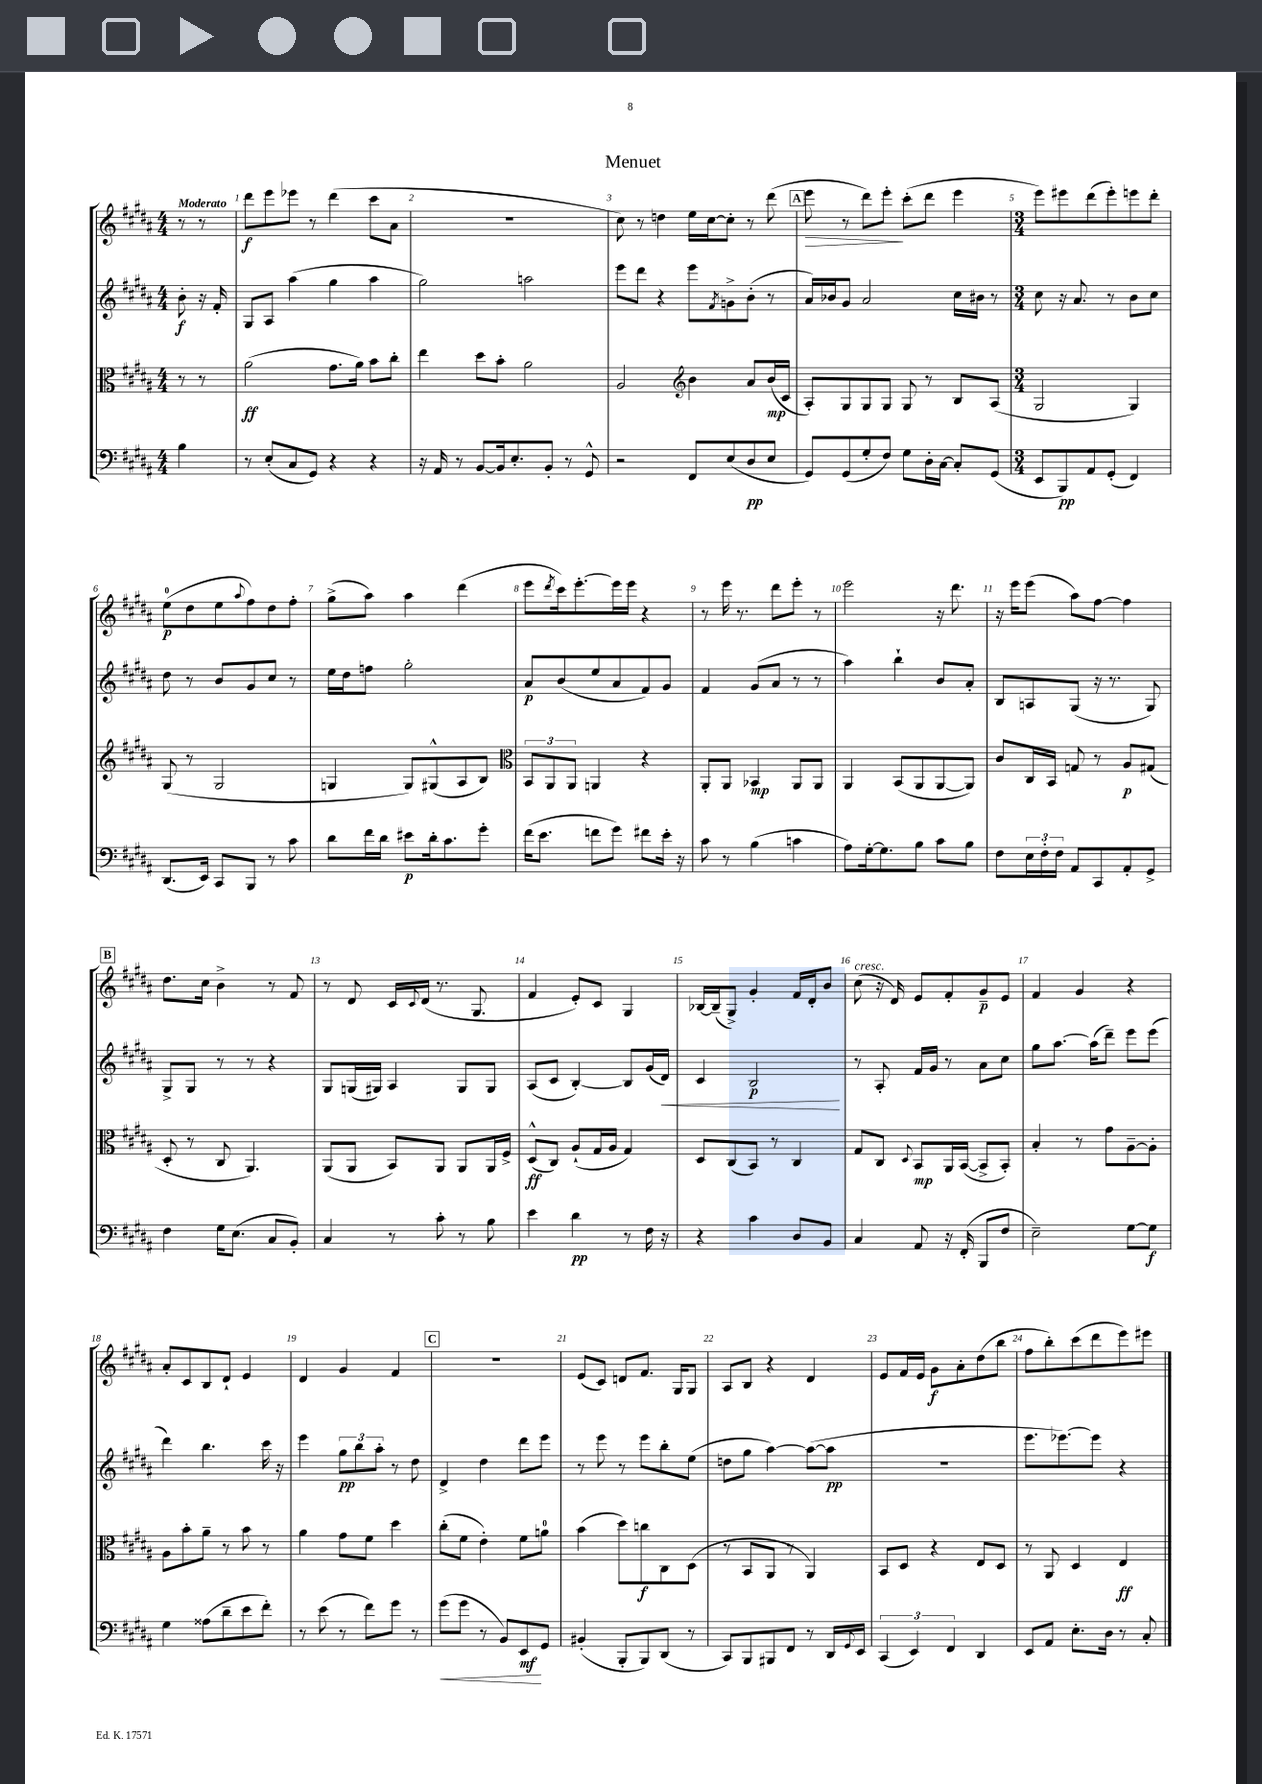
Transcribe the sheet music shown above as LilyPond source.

\header { title = "Menuet" }
<<
\new StaffGroup <<
\new Staff = "s0" {
    \clef treble \key b \major \numericTimeSignature \time 4/4 \partial 4 \tempo "Moderato"
    r8 r8 |
    dis'''8\f e'''8 ees'''8 r8 dis'''4( cis'''8 ais'8 |
    r1 |
    cis''8) r8 d''4 e''16 cis''16~ cis''8-. r8 dis'''8( |
    \mark \markup { \box "A" } e'''8\> r8 dis'''8) e'''8-.\! cis'''8-.( dis'''8 e'''4 |
    \numericTimeSignature \time 3/4 e'''8) eis'''8 dis'''8( eis'''8-.) e'''8 dis'''8-. |
    e''8-0\p( dis''8 e''8 \appoggiatura { ais''8 } fis''8) dis''8 fis''8-. |
    gis''8->( ais''8) ais''4 dis'''4( |
    e'''8 \acciaccatura { dis'''8 } cis'''16) e'''8.~-. e'''16 e'''16 r4 |
    r8 e'''16 r8. dis'''8 e'''8-. r8 |
    e'''2 r16 dis'''8. |
    r16 e'''16 e'''8( ais''8) fis''8~ fis''4 |
    \mark \markup { \box "B" } dis''8. cis''16 b'4-> r8 fis'8 |
    r8 dis'8 cis'16 \appoggiatura { cis'8 } dis'16( r8. gis8. |
    fis'4 e'8-.) cis'8 gis4 |
    bes16~ bes16--( gis8->) gis'4-. fis'16 dis'16-. b'8 |
    cis''8^\markup { \italic "cresc." }( r16 dis'16) e'8 fis'8-. gis'8--\p e'8 |
    fis'4 gis'4 r4 |
    ais'8-. cis'8 b8 dis'8-! e'4 |
    dis'4 gis'4 fis'4 |
    \mark \markup { \box "C" } R2. |
    e'8( cis'8) d'8 fis'8. gis16 gis8 |
    ais8 b8 r4 dis'4 |
    e'8 fis'16 e'16 gis'8\f ais'8-. dis''8( b''8 |
    fis''8 b''8-.) cis'''8( dis'''8 e'''8) eis'''8 \bar "|." |
}
\new Staff = "s1" {
    \clef treble \key b \major \numericTimeSignature \time 4/4 \partial 4
    b'8-.\f r16 fis'16-. |
    gis8 ais8 ais''4( gis''4 ais''4 |
    gis''2) a''2 |
    e'''8 dis'''8 r4 e'''8 \acciaccatura { fis'8 } g'8-> b'8-.( r8 |
    \mark \markup { \box "A" } ais'16) bes'16 gis'8 ais'2 cis''16 bis'16 r8 |
    \numericTimeSignature \time 3/4 cis''8 r16 ais'8. r8 b'8 cis''8 |
    dis''8 r8 b'8 gis'8 cis''8 r8 |
    e''16 dis''16 f''8 gis''2-. |
    ais'8\p b'8( e''8 ais'8 fis'8) gis'8 |
    fis'4 gis'8( ais'8 r8 r8 |
    ais''4) b''4-! b'8 ais'8-. |
    b8 a8 gis8( r16 r8. gis8) |
    \mark \markup { \box "B" } gis8-> gis8 r8 r8 r4 |
    gis8 g16( gis16) ais4 gis8 gis8 |
    ais8( cis'8 b4~-.) b8 gis'16( dis'16\<) |
    cis'4 b2\p\! |
    r8 ais8-. fis'16 gis'16 r8 ais'8 cis''8 |
    gis''8 ais''8.~ ais''16( dis'''8--) e'''8 e'''8( |
    dis'''4) b''4. cis'''16 r16 |
    e'''4 \tuplet 3/2 { gis''8\pp b''8 ais''8-. } r8 dis''8 |
    \mark \markup { \box "C" } dis'4-> dis''4 dis'''8 e'''8 |
    r8 e'''8 r8 e'''8 b''8-. e''8( |
    d''8 gis''8 ais''4~) ais''8~( ais''8\pp |
    R2. |
    e'''8. ees'''8.~) ees'''8 r4 \bar "|." |
}
\new Staff = "s2" {
    \clef alto \key b \major \numericTimeSignature \time 4/4 \partial 4
    r8 r8 |
    ais'2\ff( gis'8. ais'16) b'8 cis''8-. |
    e''4 dis''8 b'8-. ais'2 |
    ais2 \clef treble b'4 ais'8 b'16\mp( cis'16 |
    \mark \markup { \box "A" } ais8-.) gis8 gis8 gis8 gis8 r8 b8 ais8( |
    \numericTimeSignature \time 3/4 gis2 gis4) |
    gis8( r8 gis2 |
    g4 g8) gis8-^( ais8 b8) |
    \clef alto \tuplet 3/2 { b,8 ais,8 ais,8 } a,4 r4 |
    ais,8-. ais,8 bes,4\mp ais,8 ais,8 |
    ais,4 b,8( ais,8 ais,8~ ais,8) |
    cis'8 cis16 b,16 g8 r8 ais8\p gis8( |
    \mark \markup { \box "B" } dis8-. r8 cis8 ais,4.) |
    ais,8( ais,8 b,8) ais,8 ais,8 ais,16 fis16-> |
    dis8-^\ff( cis8) ais8-!( gis16 ais16 gis4) |
    dis8 cis8( b,8) r8 cis4 |
    gis8 cis8 \appoggiatura { dis8 } b,8\mp ais,16 b,16~( b,8-> b,8-.) |
    b4-. r8 gis'8 ais8~-- ais8-. |
    ais8 b'8-. ais'8-- r8 b'8 r8 |
    ais'4 gis'8 fis'8 dis''4 |
    \mark \markup { \box "C" } cis''8-.( fis'8 e'4-.) fis'8 a'8-0 |
    b'4( dis''8) c''8\f cis8 dis8( |
    r8 b,8 ais,8 r8 ais,4) |
    b,8 dis8 r4 e8 dis8 |
    r8 ais,8 dis4 e4\ff \bar "|." |
}
\new Staff = "s3" {
    \clef bass \key b \major \numericTimeSignature \time 4/4 \partial 4
    b4 |
    r8 e8-.( cis8 gis,8) r4 r4 |
    r16 ais,16 r8 b,8~ b,16 e8.-. b,8-. r8 gis,8-^ |
    r2 fis,8 e8( dis8\pp e8 |
    \mark \markup { \box "A" } gis,8) gis,8( gis8-. fis8) gis8 dis16-. cis16~ cis8-. gis,8( |
    \numericTimeSignature \time 3/4 e,8 b,,8\pp) ais,8 gis,8-.( fis,4) |
    dis,8.( e,16) cis,8 b,,8 r8 cis'8 |
    dis'8 fis'16 dis'16 eis'8\p dis'16-. cis'8. gis'8-. |
    fis'16( e'8. f'8 gis'8) fis'8 e'16-. r16 |
    cis'8 r8 b4( c'4 |
    ais8) gis16~-. gis8. b8 cis'8 b8 |
    fis8 \tuplet 3/2 { e16 fis16-. fis16 } ais,8 cis,8 ais,8-. gis,8-> |
    \mark \markup { \box "B" } fis4 gis16 e8.( cis8 b,8-.) |
    cis4 r8 cis'8-. r8 b8 |
    e'4 dis'4\pp r8 fis16 r16 |
    r4 cis'4 dis8 b,8 |
    cis4 ais,8 r16 fis,16-.( b,,8 fis8 |
    e2--) gis8~ gis8\f |
    gis4 aisis8( dis'8-- e'8 fis'8-.) |
    r8 e'8( r8 fis'8) gis'8 r8 |
    \mark \markup { \box "C" } gis'8\<( gis'8 r8 b,8) e,8\mf\! gis,8 |
    bis,4-.( b,,8-. b,,8) dis,8( r8 |
    cis,8) b,,8 bis,,8 fis,8 r8 dis,16 \appoggiatura { gis,8 } e,16 |
    \tuplet 3/2 { cis,4( e,4) fis,4 } dis,4 |
    e,8 ais,8 e8.-. dis16 r8 cis8-. \bar "|." |
}
>>
>>
\layout { \context { \Score \override BarNumber.break-visibility = ##(#f #t #t) barNumberVisibility = #all-bar-numbers-visible } }
